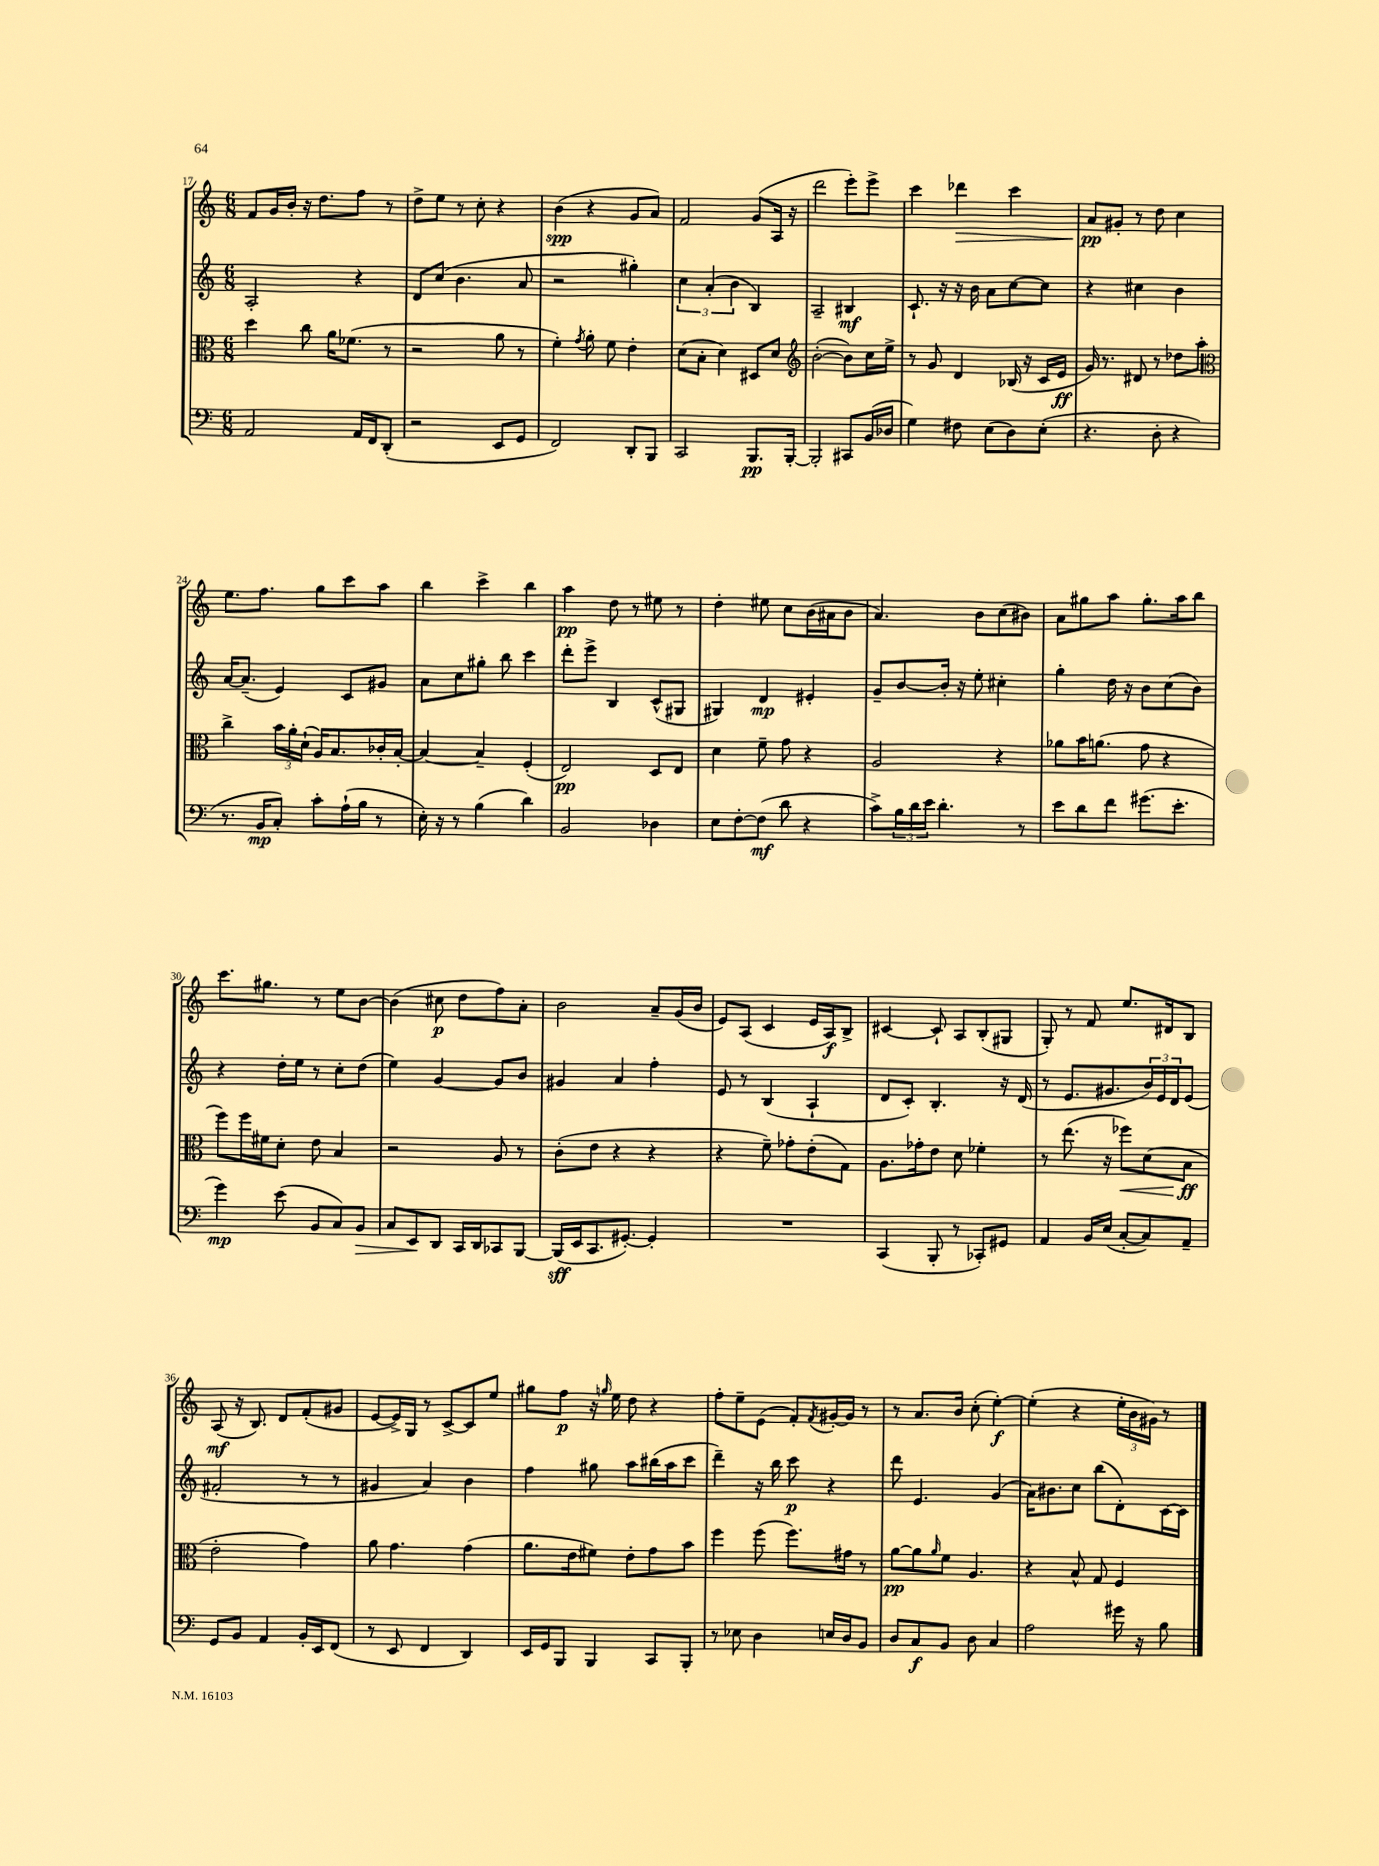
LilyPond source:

<<
\new StaffGroup <<
\new Staff = "s0" {
    \clef treble \key c \major \numericTimeSignature \time 6/8
    f'8 g'16 b'16-. r16 d''8. f''8 r8 |
    d''8-> e''8 r8 c''8-. r4 |
    b'4\spp( r4 g'8 a'8) |
    f'2 g'8( a16 r16 |
    d'''2 e'''8-.) e'''8-> |
    c'''4 des'''4\> c'''4 |
    a'8\pp\! gis'8-. r8 d''8 c''4 |
    e''8. f''8. g''8 c'''8 a''8 |
    b''4 c'''4-> b''4 |
    a''4\pp d''8 r8 eis''8 r8 |
    d''4-. eis''8 c''8 b'16( ais'16 b'8 |
    a'4.) b'8 c''8( bis'8) |
    a'8 gis''8 a''8 gis''8.-. a''16 b''8 |
    c'''8. gis''8. r8 e''8 b'8~ |
    b'4( cis''8\p d''8 f''8) a'8-. |
    b'2 a'8-- g'16( b'16 |
    e'8) a8( c'4 e'16 a16\f) b8-> |
    cis'4~ cis'8-! a8 b8-.( gis8 |
    g8-.) r8 f'8 e''8. dis'16 b8 |
    a8\mf( r16 b8.) d'8 f'8-.( gis'8 |
    e'8~ e'16->) g16 r8 c'8~-> c'8 e''8 |
    gis''8 f''8\p r16 \grace { g''16 } e''16 d''8 r4 |
    f''8-. e''8-- e'8( f'8-.) \acciaccatura { f'8 } gis'16~-. gis'16 r8 |
    r8 a'8. b'16 c''8-.( e''4~-.\f) |
    e''4-.( r4 \tuplet 3/2 { e''16-. b'16 gis'16) } r8 \bar "|." |
}
\new Staff = "s1" {
    \clef treble \key c \major \numericTimeSignature \time 6/8
    a2-. r4 |
    d'8 c''8( b'4. a'8 |
    r2 gis''4-.) |
    \tuplet 3/2 { c''4 a'4-.( b'4 } b4) |
    a2-- bis4\mf |
    c'8.-! r16 r16 b'16 a'8 c''8~ c''8 |
    r4 cis''4 b'4 |
    a'16~ a'8.--( e'4) c'8 gis'8 |
    a'8 c''8 gis''8-. b''8 c'''4 |
    d'''8-. e'''8-> b4 c'8-^( gis8 |
    gis4) d'4\mp eis'4-. |
    g'8-- b'8~ b'16-. r16 e''8-. cis''4-. |
    g''4-. d''16 r16 b'8 c''8( b'8) |
    r4 d''16-. e''16 r8 c''8-. d''8( |
    e''4) g'4~ g'8 b'8 |
    gis'4 a'4 f''4-. |
    e'8 r8 b4( a4-! |
    d'8 c'8-.) b4.-. r16 d'16( |
    r8 e'8. gis'8. \tuplet 3/2 { b'16) e'16 d'16 } e'8( |
    fis'2-. r8 r8 |
    gis'4 a'4) b'4 |
    f''4 gis''8 a''8 bis''16( a''16 c'''8 |
    d'''4--) r16 b''16 c'''8\p r4 |
    d'''8 e'4. g'4( |
    a'16) bis'8. c''8 b''8( d'8-.) c'16~ c'16 \bar "|." |
}
\new Staff = "s2" {
    \clef alto \key c \major \numericTimeSignature \time 6/8
    d''4 c''8 a'16 fes'8.( r8 |
    r2 a'8 r8 |
    f'4-.) \acciaccatura { g'8 } a'8-. f'8 e'4-. |
    d'8( b8-. d'4) dis8 d'8 |
    \clef treble b'2~-.( b'8) c''16 e''16-> |
    r8 g'8 d'4 bes16( r16 c'16 e'16\ff |
    g'16) r8. dis'8 r8 des''8 a''8-. |
    \clef alto c''4-> \tuplet 3/2 { b'16 a'16-. d'16-!( } a16) b8. ces'16-. b16~-. |
    b4~ b4-- f4-.( |
    e2\pp) d8 e8 |
    d'4 f'8-- g'8 r4 |
    a2 r4 |
    aes'8 b'16 a'8.( g'8 r4 |
    f''8) f''16 fis'16 d'8-. e'8 b4 |
    r2 a8 r8 |
    c'8-.( e'8 r4 r4 |
    r4 f'8--) ges'8-. e'8-.( g8) |
    a8. ges'16-. e'8 d'8 fes'4-. |
    r8 e''8.( r16 fes''8\<) d'8( b8\ff\! |
    e'2-. g'4) |
    a'8 g'4. g'4( |
    a'8. e'16 fis'8) e'8-. g'8 b'8 |
    f''4 f''8( f''8.) gis'16 r8 |
    a'8~\pp a'8 \grace { a'16 } f'8 a4. |
    r4 b8-^ g8 f4 \bar "|." |
}
\new Staff = "s3" {
    \clef bass \key c \major \numericTimeSignature \time 6/8
    a,2 a,16 f,16 d,8-.( |
    r2 e,8 g,8 |
    f,2) d,8-. b,,8 |
    c,2 b,,8.\pp b,,16~-. |
    b,,2-. cis,8 b,16( des16 |
    g4) fis8 e8( d8) e8-.( |
    r4. d8-. r4 |
    r8. b,16\mp c8-.) c'8-. a16-!( b16 r8 |
    e16-.) r16 r8 b4( d'4) |
    b,2 des4 |
    e8 f8~-. f8\mf( d'8 r4 |
    c'8->) \tuplet 3/2 { b16 d'16 e'16 } d'4.-. r8 |
    e'8 d'8 f'8 gis'8.( e'8.-. |
    g'4\mp) e'8( b,8 c8) b,8\> |
    c8 e,8\! d,8 c,16 d,16 ces,8 b,,8~ |
    b,,16\sff( e,16 c,8. gis,8.~-.) gis,4-. |
    R2. |
    c,4( b,,8-. r8 ces,8-.) gis,8 |
    a,4 b,16 e16( c8~-. c8) a,8-- |
    g,8 b,8 a,4 b,16-. e,16 f,8( |
    r8 e,8 f,4 d,4) |
    e,16 g,16 b,,8 b,,4 c,8 b,,8-. |
    r8 ees8 d4 e16 d16 b,8 |
    d8 c8\f b,8 d8 c4 |
    a2 gis'16 r16 b8 \bar "|." |
}
>>
>>
\layout { \context { \Score currentBarNumber = #17 } }
